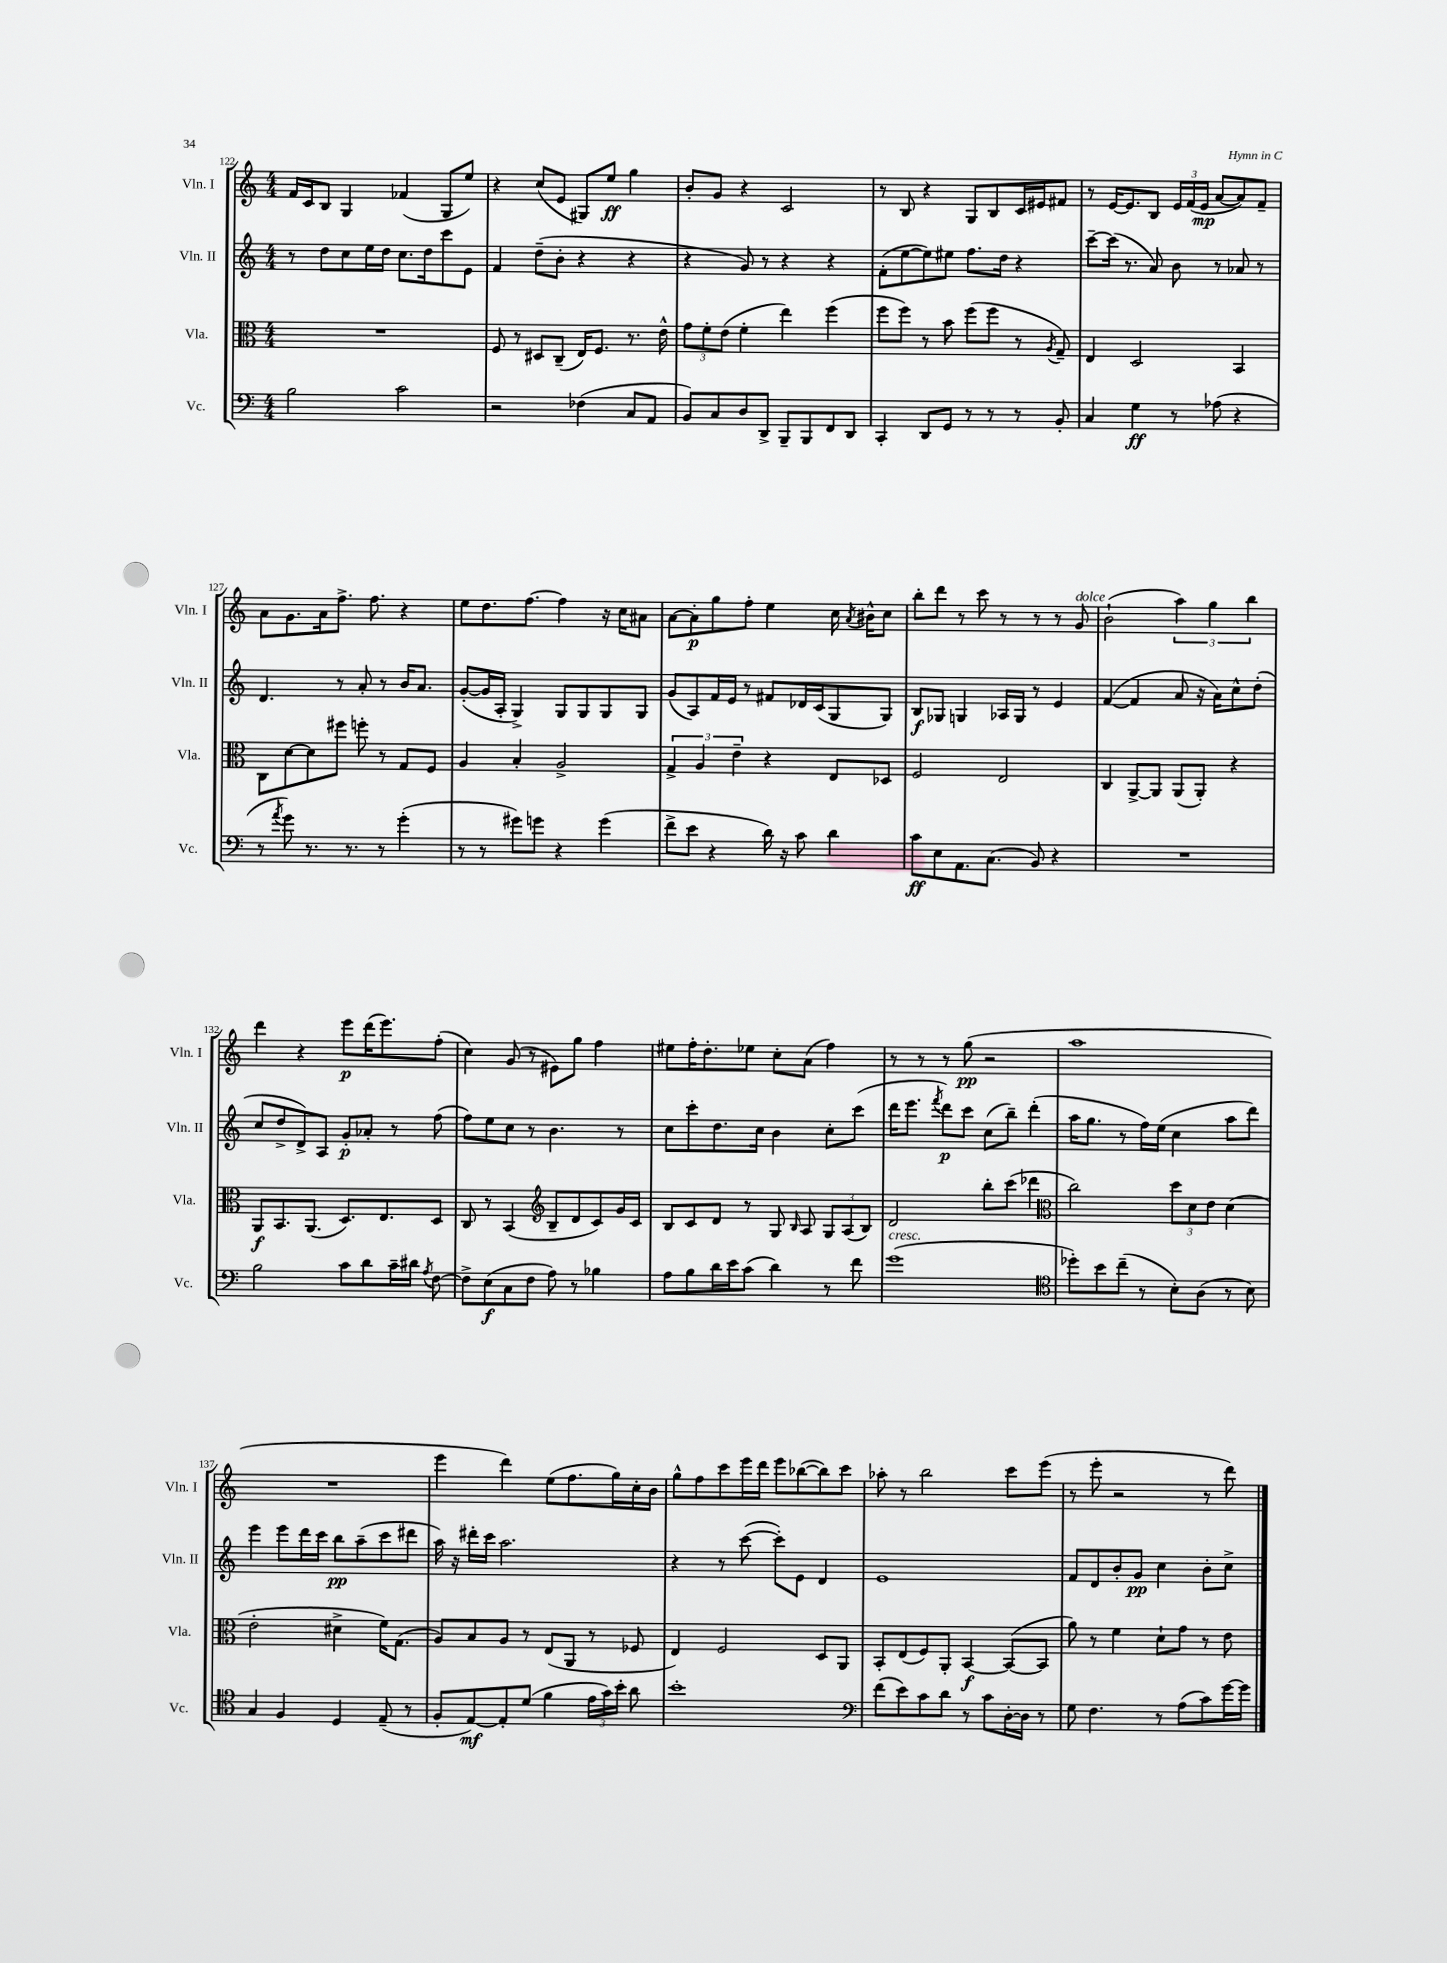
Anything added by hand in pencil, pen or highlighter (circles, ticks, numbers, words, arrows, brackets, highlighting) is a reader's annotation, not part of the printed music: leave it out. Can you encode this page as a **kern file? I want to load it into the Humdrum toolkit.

**kern	**kern	**kern	**kern
*staff4	*staff3	*staff2	*staff1
*clefF4	*clefC3	*clefG2	*clefG2
*k[]	*k[]	*k[]	*k[]
*M4/4	*M4/4	*M4/4	*M4/4
2B	1r	8r	16f
.	.	.	16c
.	.	8dd	8B
.	.	8cc	4G
.	.	16ee	.
.	.	16dd	.
2c	.	8.cc	(4f-
.	.	16dd	.
.	.	8ccc	8G
.	.	8e	8ee)
=	=	=	=
2r	8F	4f	4r
.	8r	.	.
.	8D#	(8dd~	(8cc
.	(8C~	8b'	8e
(4F-	16E)	4r	8G#)
.	8.F	.	.
.	.	.	8ee
8C	8.r	4r	4gg
8AA	.	.	.
.	16e^^	.	.
=	=	=	=
8BB)	12g	4r	8b'
.	12f'	.	.
8C	.	.	8g
.	(12e	.	.
8D	4f'	8g)	4r
8DD^	.	8r	.
8BBB~	4ee)	4r	2c
8BBB	.	.	.
8FF	(4ff	4r	.
8DD	.	.	.
=	=	=	=
4CC'	8ff	(8f'	8r
.	8ff)	[8ee	8B
8DD	8r	8ee])	4r
8GG	8b	8ee#	.
8r	(8ff	8.ff	8G
8r	8ff	.	8B
.	.	16dd	.
8r	8r	4r	16c
.	.	.	16e#
.	8qA	.	.
8BB'	8G~)	.	8f#
=	=	=	=
4C	4E	[8ccc~	8r
.	.	(16ccc]	[16e
.	.	8.r	8.e]
4G	2D	.	.
.	.	8a)	8B
8r	.	8b	24e
.	.	.	(24f
.	.	.	24e
(8A-	.	8r	[8a
4r	4BB	8a-	8a])
.	.	8r	8f~
=	=	=	=
8r	8C	4.d	8a
8qa	.	.	.
8g)	[8d	.	8.g
8.r	8d]	.	.
.	.	.	16a
.	8ff#	8r	8.ff^
8.r	.	.	.
.	8ff'	8a'	.
.	.	.	8.ff
8r	8r	8r	.
(4g'	8G	16b	4r
.	.	8.a	.
.	8F	.	.
=	=	=	=
8r	4A	([8g'	8ee
8r	.	16g]	8.dd
.	.	16A'	.
8g#)	4B'	4G^)	.
.	.	.	[8.ff
8g	.	.	.
4r	2A^	8G	4ff]
.	.	8G	.
(4g	.	8G	16r
.	.	.	16cc
.	.	8G	8a#
=	=	=	=
8f^	6G^	(8g	[8a
8e	.	8A)	8a']
.	6A	.	.
4r	.	16f	8gg
.	.	16e	.
.	6e~	.	.
.	.	8r	8ff'
16d)	4r	8f#	4ee
16r	.	.	.
8c	.	16d-	.
.	.	(16c	.
4d	8E	8G	16cc
.	.	.	8qa
.	.	.	16b#^^
.	8D-	8G)	8cc
=	=	=	=
8c	2F	8B	8bb'
8E	.	8G-	8ddd
8.AA	.	4G	8r
.	.	.	8ccc
(8.C	.	.	.
.	2E	16A-	8r
.	.	16G	.
8BB)	.	8r	8r
4r	.	4e	8r
.	.	.	8g
=	=	=	=
1r	4C	([4f	(2b`
.	[8AA^	4f]	.
.	8AA]	.	.
.	(8AA	8a	6aa)
.	8AA')	16r	.
.	.	.	6gg
.	.	16a)	.
.	4r	8cc^^	.
.	.	.	6bb
.	.	(8dd'	.
=	=	=	=
2B	8AA	8cc	4ddd
.	8.BB	8dd^	.
.	.	8d^)	4r
.	(8.AA	.	.
.	.	8A	.
8c	8.D)	8g'	8eee
8d	.	8a-'	(16ddd
.	8.E	.	8.eee)
16c~	.	8r	.
16d#	.	.	.
8qA	.	.	.
[8F	8D	(8ff	(8ff'
=	=	=	=
8F^]	8C	8ff)	4cc)
(8E	8r	8ee	.
8C	(4BB	8cc	(8g
8F	.	8r	8r
*	*clefG2	*	*
8A)	8B~	4.b	8e#)
8r	8d	.	8gg
4B-	8c)	.	4ff
.	16g	8r	.
.	16c	.	.
=	=	=	=
8A	8B	8cc	8ee#
8B	8c	8ccc'	16ff'
.	.	.	8.dd'
16d	8d	8.dd	.
16e	.	.	.
(8c	8r	.	8ee-
.	.	16cc	.
4d)	8G	4b	8cc'
.	16qqB	.	.
.	8A	.	(8a
8r	12G	8cc'	4ff)
.	(12A	.	.
8f	.	(8ccc	.
.	12B)	.	.
=	=	=	=
(1g	2d	16ddd	8r
.	.	8.eee	.
.	.	.	8r
.	.	8qfff	.
.	.	8ddd)	8r
.	.	8ccc	(8gg
.	8bb'	(8cc	2r
.	(8ccc	8bb~)	.
.	4ddd-	(4ddd'	.
=	=	=	=
*clefC4	*clefC3	*	*
8dd-')	2cc)	16aa	1aa
.	.	8.gg	.
8b	.	.	.
(8cc~	.	8r	.
8r	.	16ff)	.
.	.	(16ee	.
8B')	12dd	4cc	.
.	12d	.	.
(8A	.	.	.
.	12e	.	.
8r	(4d	8aa	.
8B)	.	8ddd)	.
=	=	=	=
4G	2e'	4eee	1r
4F	.	8eee	.
.	.	16ddd	.
.	.	16ccc	.
4D	4d#^	8bb	.
.	.	(8aa~	.
(8E~	16f)	8ccc	.
.	(8.G	.	.
8r	.	8ddd#	.
=	=	=	=
8F'	8A)	16aa)	4eee
.	.	16r	.
[8E)	8B	16ddd#'	.
.	.	16ccc	.
8E']	8A	2.aa	4ddd)
(8d	8r	.	.
4f	(8E	.	(8ee
.	8AA	.	8.ff
24e	8r	.	.
24g)	.	.	.
.	.	.	16gg)
24b'	.	.	.
8a	8F-	.	16cc'
.	.	.	16b
=	=	=	=
1b'	4E)	4r	8gg^^
.	.	.	8ff
.	2F	8r	8ccc
.	.	([8ccc	16eee
.	.	.	16ddd
.	.	8ccc'])	8eee
.	.	8e	([8bb-
.	8D	4d	8bb-])
.	8AA	.	8ccc
=	=	=	=
*clefF4	*	*	*
(8f	8BB'	1e	8aa-'
8e)	(8E	.	8r
8c	8F)	.	2bb
8d	8AA'	.	.
8r	[4BB	.	.
8c	.	.	.
[16D'	(8BB_	.	8ccc
16D]	.	.	.
8r	8BB]	.	(8eee
=	=	=	=
8G	8a)	8f	8r
4.F	8r	8d	8eee'
.	4f	8b'	2r
.	.	8g	.
8r	8d`	4cc	.
(8A	8g	.	.
8c)	8r	8b'	8r
[16g	8e	8cc^	8ddd)
16g]	.	.	.
==	==	==	==
*-	*-	*-	*-
